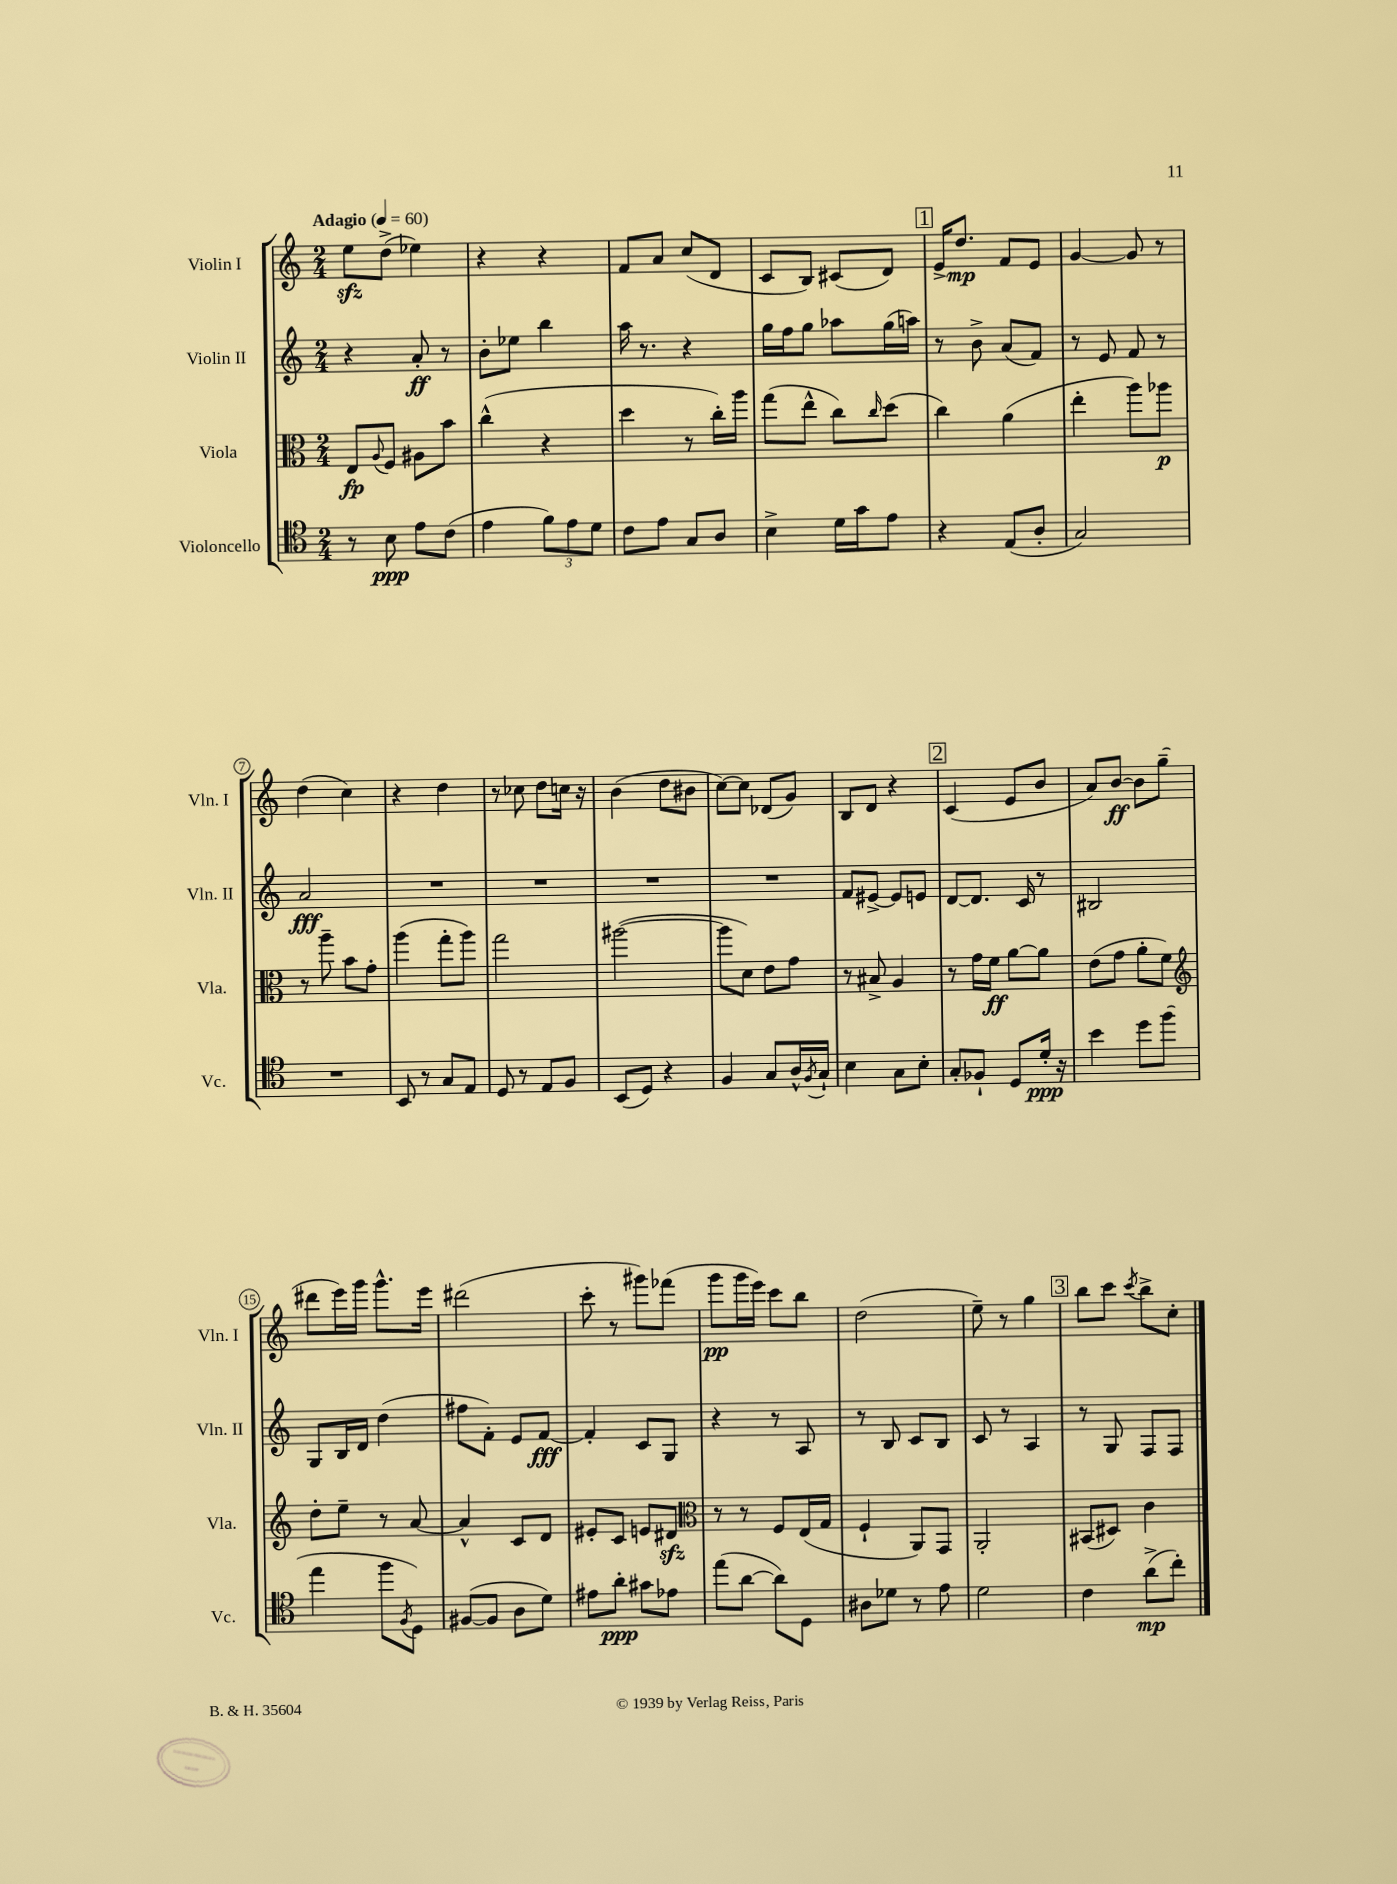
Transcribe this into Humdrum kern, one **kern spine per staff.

**kern	**dynam	**kern	**dynam	**kern	**dynam	**kern	**dynam
*part4	*part4	*part3	*part3	*part2	*part2	*part1	*part1
*staff4	*staff4	*staff3	*staff3	*staff2	*staff2	*staff1	*staff1
*I"Violoncello	*	*I"Viola	*	*I"Violin II	*	*I"Violin I	*
*I'Vc.	*	*I'Vla.	*	*I'Vln. II	*	*I'Vln. I	*
*clefC4	*	*clefC3	*	*clefG2	*	*clefG2	*
*k[]	*	*k[]	*	*k[]	*	*k[]	*
*M2/4	*	*M2/4	*	*M2/4	*	*M2/4	*
*MM60	*	*MM60	*	*MM60	*	*MM60	*
=1	=1	=1	=1	=1	=1	=1	=1
!	!	!	!	!	!	!LO:TX:a:B:t=Adagio	!
8r	.	8E/L	fp	4r	.	8eezz\L	.
.	.	8qqA/	.	.	.	.	.
8B\	ppp	8F/J	.	.	.	(8dd^\J	.
8e\L	.	8A#X\L	.	8a'/	ff	4ee-X\)	.
(8c\J	.	8b\J	.	8r	.	.	.
=2	=2	=2	=2	=2	=2	=2	=2
4e\	.	(4cc^^\	.	8b'\L	.	4r	.
.	.	.	.	8ee-X\J	.	.	.
12f\L)	.	4r	.	4bb\	.	4r	.
12e\	.	.	.	.	.	.	.
12d\J	.	.	.	.	.	.	.
=3	=3	=3	=3	=3	=3	=3	=3
8c\L	.	4dd\	.	16aa\	.	8f/L	.
.	.	.	.	8.r	.	.	.
8e\J	.	.	.	.	.	8a/J	.
8G/L	.	8r	.	4r	.	(8cc/L	.
8A/J	.	16cc'\LL)	.	.	.	8d/J	.
.	.	16aa\JJ	.	.	.	.	.
=4	=4	=4	=4	=4	=4	=4	=4
4B^\	.	(8gg\L	.	16gg\LL	.	8c/L	.
.	.	.	.	16ff\J	.	.	.
.	.	8ee^^\J	.	8gg\J	.	8B/J)	.
16d\LL	.	8cc\L)	.	8aa-X\L	.	(8c#X/L	.
16g\J	.	.	.	.	.	.	.
.	.	16qqcc/	.	.	.	.	.
8e\J	.	(8dd\J	.	(16gg\L	.	8d/J)	.
.	.	.	.	16aan\JJ)	.	.	.
!!LO:REH:place=s1:t=1
=5	=5	=5	=5	=5	=5	=5	=5
4r	.	4cc\)	.	8r	.	16e^/KL	.
.	.	.	.	.	.	8.dd/J	mp
.	.	.	.	8b^\	.	.	.
(8E/L	.	(4a\	.	(8a/L	.	8f/L	.
8A'/J	.	.	.	8f/J)	.	8e/J	.
=6	=6	=6	=6	=6	=6	=6	=6
2G/)	.	4ee'\	.	8r	.	[4g/	.
.	.	.	.	8e/	.	.	.
.	.	8aa\L)	.	8f/	.	8g/]	.
.	.	8aa-X\J	p	8r	.	8r	.
!!LO:LB:g=z
=7	=7	=7	=7	=7	=7	=7	=7
2r	.	8r	.	2a/	fff	(4dd\	.
.	.	8aa~\	.	.	.	.	.
.	.	8b\L	.	.	.	4cc\)	.
.	.	8g'\J	.	.	.	.	.
=8	=8	=8	=8	=8	=8	=8	=8
8BB/	.	(4aa\	.	2r	.	4r	.
8r	.	.	.	.	.	.	.
8G/L	.	8gg'\L	.	.	.	4dd\	.
8E/J	.	8aa\J)	.	.	.	.	.
=9	=9	=9	=9	=9	=9	=9	=9
8D/	.	2gg\	.	2r	.	8r	.
8r	.	.	.	.	.	8cc-X\	.
8E/L	.	.	.	.	.	8dd\L	.
8F/J	.	.	.	.	.	16ccn\Jk	.
.	.	.	.	.	.	16r	.
=10	=10	=10	=10	=10	=10	=10	=10
(8BB/L	.	([2aa#X\	.	2r	.	(4b\	.
8D/J)	.	.	.	.	.	.	.
4r	.	.	.	.	.	8dd\L	.
.	.	.	.	.	.	8b#X\J	.
=11	=11	=11	=11	=11	=11	=11	=11
4F/	.	8aa#\L]	.	2r	.	[8cc\L)	.
.	.	8d\J)	.	.	.	8cc\J]	.
8G/L	.	8e\L	.	.	.	(8d-X/L	.
16A^^/L	.	8g\J	.	.	.	8g/J)	.
8qF/	.	.	.	.	.	.	.
16G`/JJ	.	.	.	.	.	.	.
=12	=12	=12	=12	=12	=12	=12	=12
4B\	.	8r	.	8f/L	.	8B/L	.
.	.	8B#X^/	.	[8e#X^/J	.	8d/J	.
8G\L	.	4A/	.	8e#/L]	.	4r	.
8B'\J	.	.	.	8en/J	.	.	.
!!LO:REH:place=s1:t=2
=13	=13	=13	=13	=13	=13	=13	=13
8G'/L	.	8r	.	[8d/L	.	(4c/	.
8F-X`/J	.	16g\LL	.	8.d/J]	.	.	.
.	.	16f\JJ	ff	.	.	.	.
8D/L	.	[8a\L	.	.	.	8e/L	.
.	.	.	.	16c/	.	.	.
16d'/Jk	ppp	8a\J]	.	8r	.	8b/J	.
16r	.	.	.	.	.	.	.
=14	=14	=14	=14	=14	=14	=14	=14
4b\	.	(8e\L	.	2B#X/	.	8a/L)	.
.	.	8g\J	.	.	.	[8b/J	ff
8dd\L	.	8a'\L	.	.	.	8b\L]	.
(8ff\J	.	8f\J)	.	.	.	(8gg~\J	.
!!LO:LB:g=z
=15	=15	=15	=15	=15	=15	=15	=15
*	*	*clefG2	*	*	*	*	*
4ee\	.	8dd'\L	.	8G/L	.	8ddd#X\L	.
.	.	8ee~\J	.	16B/L	.	16eee\L)	.
.	.	.	.	16d/JJ	.	16ggg\JJ	.
8ff\L	.	8r	.	(4dd\	.	8.ggg^^\L	.
8qF/	.	.	.	.	.	.	.
8D\J)	.	[8a/	.	.	.	.	.
.	.	.	.	.	.	16eee\Jk	.
=16	=16	=16	=16	=16	=16	=16	=16
([8F#X/L	.	4a^^/]	.	8ff#X\L	.	(2ddd#X\	.
8F#/J]	.	.	.	8f'\J)	.	.	.
8A\L	.	8c/L	.	8e/L	.	.	.
8d\J)	.	8d/J	.	[8f/J	fff	.	.
=17	=17	=17	=17	=17	=17	=17	=17
8e#X\L	.	8e#X'/L	.	4f'/]	.	8ccc'\	.
8a'\J	ppp	8c/J	.	.	.	8r	.
8g#X\L	.	8en/L	.	8c/L	.	8ggg#X\L)	.
8e-X\J	.	8d#Xzz/J	.	8G/J	.	(8fff-X\J	.
=18	=18	=18	=18	=18	=18	=18	=18
*	*	*clefC3	*	*	*	*	*
(8ee\L	.	8r	.	4r	.	8ggg\L	pp
[8a\J	.	8r	.	.	.	16ggg\L	.
.	.	.	.	.	.	16eee\JJ)	.
8a\L])	.	8F/L	.	8r	.	8ccc\L	.
8D\J	.	(16E/L	.	8A/	.	8bb\J	.
.	.	16G/JJ	.	.	.	.	.
=19	=19	=19	=19	=19	=19	=19	=19
8A#X\L	.	4F`/	.	8r	.	(2dd\	.
8d-X\J	.	.	.	8B/	.	.	.
8r	.	8AA/L)	.	8c/L	.	.	.
8e\	.	8GG/J	.	8B/J	.	.	.
=20	=20	=20	=20	=20	=20	=20	=20
2d\	.	2AA'/	.	8c/	.	8ee~\)	.
.	.	.	.	8r	.	8r	.
.	.	.	.	4A/	.	4gg\	.
!!LO:REH:place=s1:t=3
=21	=21	=21	=21	=21	=21	=21	=21
4c\	.	(8BB#X/L	.	8r	.	8bb\L	.
.	.	8D#X/J)	.	8G/	.	8ccc\J	.
.	.	.	.	.	.	8qccc/	.
(8a^\L	mp	4c\	.	8F/L	.	8bb^\L	.
8cc'\J)	.	.	.	8F/J	.	8cc'\J	.
==	==	==	==	==	==	==	==
*-	*-	*-	*-	*-	*-	*-	*-
